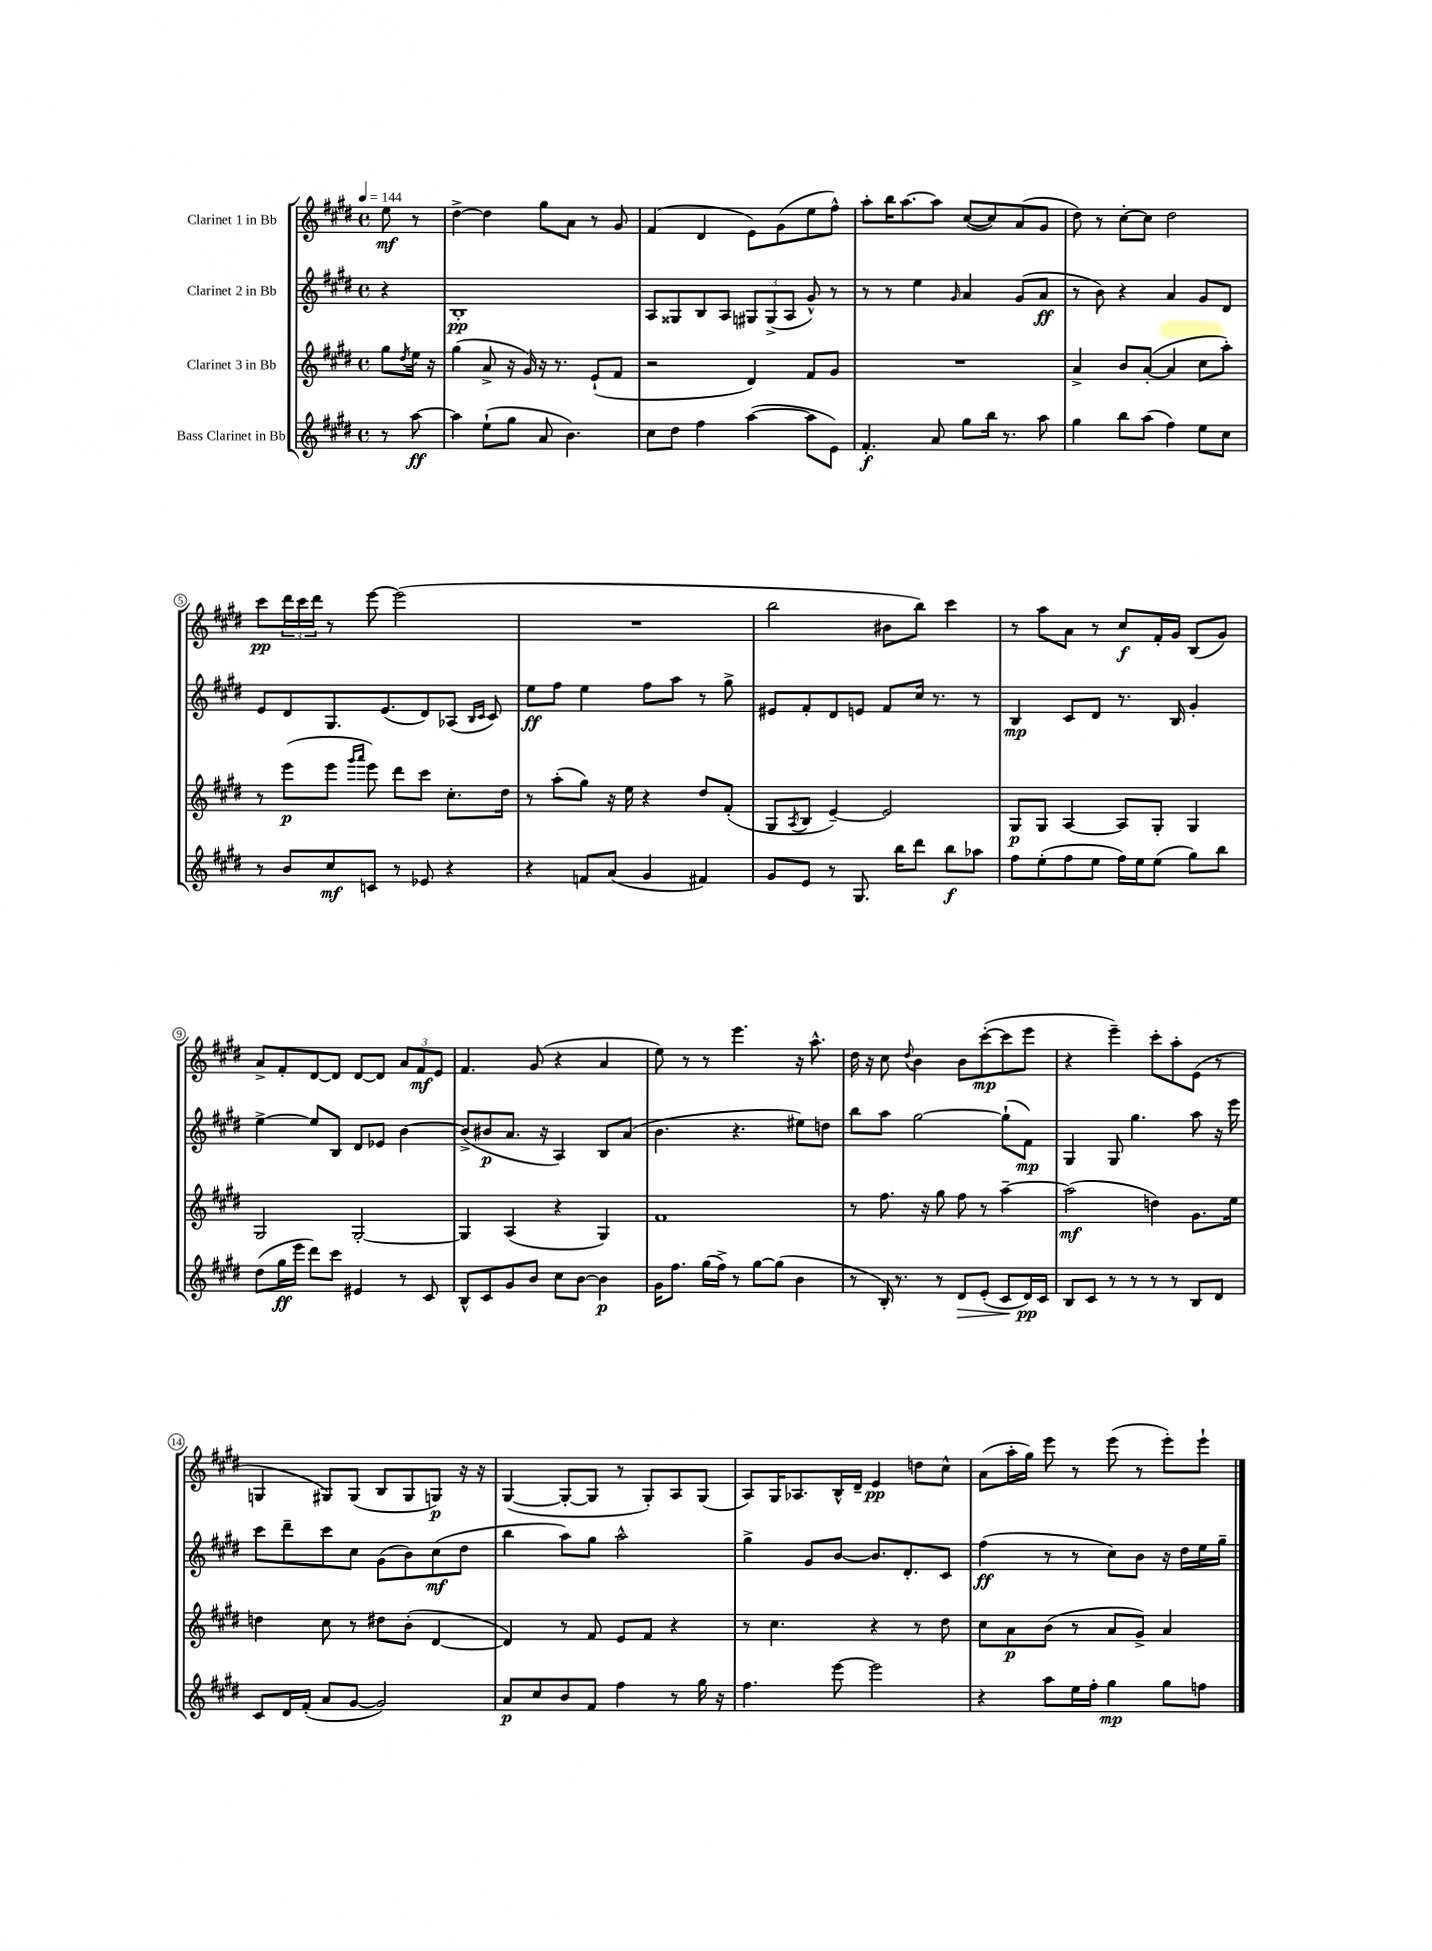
<<
\new StaffGroup <<
\new Staff = "s0" \with { instrumentName = "Clarinet 1 in Bb" } {
    \clef treble \key e \major \defaultTimeSignature \time 4/4 \partial 4 \tempo 4 = 144
    e''8\mf r8 |
    dis''4~-> dis''4 gis''8 a'8 r8 gis'8 |
    fis'4( dis'4 e'8) gis'8( e''8 fis''8-^) |
    a''8-. b''16 a''8.~ a''8 cis''8~( cis''8) a'8( gis'8 |
    dis''8) r8 cis''8~-. cis''8 dis''2 |
    cis'''8\pp \tuplet 3/2 { dis'''16 cis'''16 dis'''16 } r8 e'''8~ e'''2( |
    R1 |
    b''2 bis'8 b''8) cis'''4 |
    r8 a''8 a'8 r8 cis''8\f fis'16-. gis'16 b8( gis'8) |
    a'8-> fis'8-. dis'8~ dis'8 dis'8~ dis'8 \tuplet 3/2 { a'8 fis'8\mf e'8 } |
    fis'4. gis'8( r4 a'4 |
    e''8) r8 r8 e'''4. r16 a''8.-^ |
    dis''16 r16 cis''8 \appoggiatura { dis''8 } b'4 b'8 cis'''8~-.\mp( cis'''8 e'''8 |
    r4 e'''4--) cis'''8-. a''8-. e'8( r8 |
    g4 gis8) gis8( b8 gis8 g8\p) r16 r16 |
    gis4~( gis8~-. gis8 r8 gis8-.) a8 gis8( |
    a8) gis16 aes8. b16-^ dis'16-- e'4\pp d''8 cis''8-^ |
    a'8( a''16-. gis''16) e'''8 r8 e'''8( r8 e'''8-.) e'''8-! \bar "|." |
}
\new Staff = "s1" \with { instrumentName = "Clarinet 2 in Bb" } {
    \clef treble \key e \major \defaultTimeSignature \time 4/4 \partial 4
    r4 |
    b1-.\pp |
    a8 gisis8 b8 a8 \tuplet 3/2 { gis8 gis8->( a8 } gis'8-^) r8 |
    r8 r8 e''4 \grace { gis'16 } a'4 gis'8( a'8\ff |
    r8 b'8) r4 a'4 gis'8 dis'8 |
    e'8 dis'8 gis8. e'8.( dis'8) aes8( \grace { b16 cis'16 } cis'8) |
    e''8\ff fis''8 e''4 fis''8 a''8 r8 gis''8-> |
    eis'8 fis'8-. dis'8 e'8 fis'8 cis''16 r8. r8 |
    b4\mp cis'8 dis'8 r8. b16 gis'4-. |
    e''4~-> e''8 b8 dis'8 ees'8 b'4~ |
    b'8->( bis'8\p a'8. r16 a4) b8 a'8( |
    b'4. r4. eis''8) d''8 |
    b''8 a''8 gis''2~ gis''8-!( fis'8\mp) |
    gis4 gis8 gis''4. a''8 r16 e'''16 |
    cis'''8 dis'''8-- cis'''8 cis''8 gis'8( b'8) cis''8\mf( dis''8 |
    b''4 a''8) gis''8 a''2-^ |
    gis''4-> gis'8 b'8~ b'8. dis'8.-. cis'8 |
    fis''4\ff( r8 r8 cis''8) b'8 r16 dis''16 e''16 gis''16-- \bar "|." |
}
\new Staff = "s2" \with { instrumentName = "Clarinet 3 in Bb" } {
    \clef treble \key e \major \defaultTimeSignature \time 4/4 \partial 4
    gis''8 \acciaccatura { dis''8 } e''16 r16 |
    gis''4( a'8-> r16 gis'16) r16 r8. e'8-!( fis'8 |
    r2 dis'4) fis'8 gis'8 |
    R1 |
    a'4-> b'8 a'8~-.( a'4 cis''8 a''8-.) |
    r8 e'''8\p( e'''8 \grace { gis'''16 a'''16 } e'''8) dis'''8 cis'''8 cis''8.-. dis''16 |
    r8 a''8-.( gis''8) r16 e''16 r4 dis''8 fis'8-.( |
    gis8 \acciaccatura { a8 } b8 e'4~--) e'2 |
    gis8\p gis8 a4~ a8 gis8-. gis4 |
    gis2 gis2~-. |
    gis4 a4( r4 gis4) |
    fis'1 |
    r8 fis''8. r16 gis''8 fis''8 r8 a''4~-- |
    a''2\mf( d''4) gis'8. e''16 |
    d''4 cis''8 r8 dis''8 b'8-.( dis'4~ |
    dis'4) r8 fis'8 e'8 fis'8 r4 |
    r8 cis''4. r4 r8 dis''8 |
    cis''8 a'8\p b'8( r8 a'8 gis'8->) a'4 \bar "|." |
}
\new Staff = "s3" \with { instrumentName = "Bass Clarinet in Bb" } {
    \clef treble \key e \major \defaultTimeSignature \time 4/4 \partial 4
    r8 a''8~\ff |
    a''4 e''8-!( gis''8 a'8 b'4.) |
    cis''8 dis''8 fis''4 a''4~( a''8 e'8) |
    fis'4.-.\f a'8 gis''8 b''16 r8. a''8 |
    gis''4 b''8 a''8( fis''4) e''8 cis''8 |
    r8 b'8 cis''8\mf c'8 r8 ees'8 r4 |
    r4 f'8 a'8( gis'4 fis'4) |
    gis'8 e'8 r8 gis8. b''16 dis'''8 b''8\f aes''8 |
    fis''8 e''8-.( fis''8 e''8 fis''16) e''16 e''8( gis''8) b''8 |
    dis''8( gis''16\ff e'''16 dis'''8) cis'''8 eis'4 r8 cis'8 |
    b8-^ cis'8 gis'8 b'8 cis''8 b'8~ b'4\p |
    gis'16 fis''8. gis''16( fis''16->) r8 gis''8~ gis''8( b'4 |
    r8 b16-.) r8. r8 dis'8\> e'8-.( cis'8\! dis'16\pp) cis'16 |
    b8 cis'8 r8 r8 r8 r8 b8 dis'8 |
    cis'8 dis'16 fis'16-.( a'8 gis'8~ gis'2) |
    a'8\p cis''8 b'8 fis'8 fis''4 r8 gis''16 r16 |
    fis''4. e'''8~ e'''2 |
    r4 a''8 e''16 fis''16-. gis''4\mp gis''8 f''8 \bar "|." |
}
>>
>>
\layout { \context { \Score \override BarNumber.stencil = #(make-stencil-circler 0.1 0.3 ly:text-interface::print) } }
